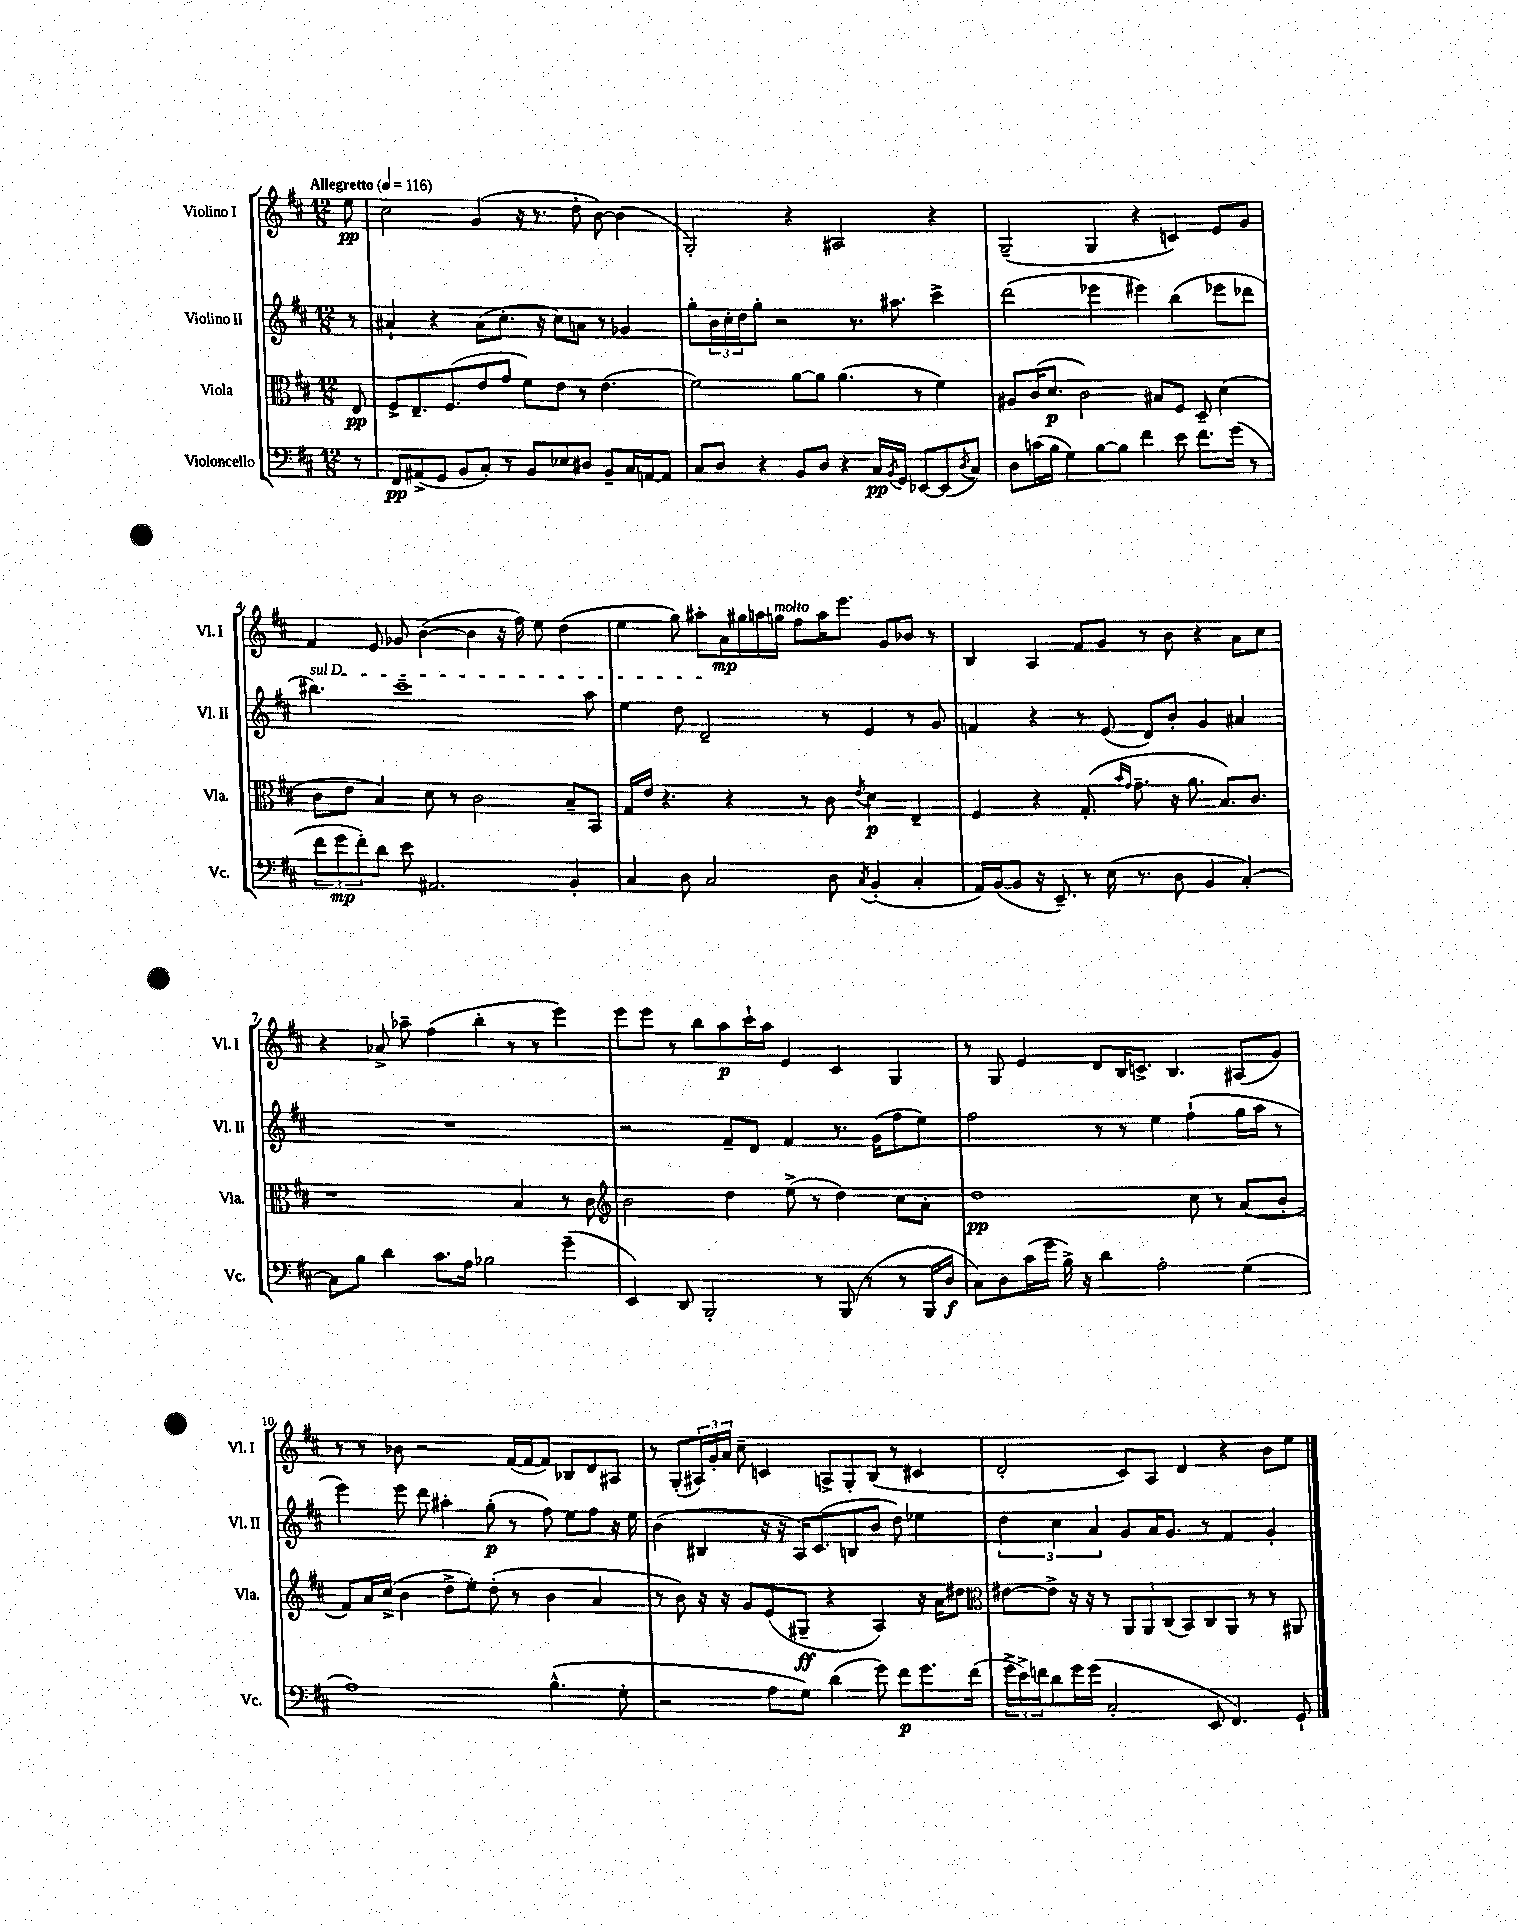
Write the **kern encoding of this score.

**kern	**kern	**kern	**kern
*staff4	*staff3	*staff2	*staff1
*clefF4	*clefC3	*clefG2	*clefG2
*k[f#c#]	*k[f#c#]	*k[f#c#]	*k[f#c#]
*M12/8	*M12/8	*M12/8	*M12/8
*MM116	*MM116	*MM116	*MM116
8r	8E	8r	8ee
=	=	=	=
8FF#	8F#^	4a#`	2cc#
(8AA#^	8.E~	.	.
8GG	.	4r	.
.	(8.F#	.	.
8BB	.	.	.
8C#')	8e	(8a#	(4g
8r	8g	8.cc#'	.
8BB	8f#)	.	16r
.	.	16r	8.r
8E-	8e	8cc#)	.
8D#	8r	8a	8dd'
8BB~	(4.e	8r	[8b)
16C#	.	4g-	(4b]
[16AA	.	.	.
8AA]	.	.	.
=	=	=	=
8C#	2f#)	8gg'	2G')
8D	.	24b	.
.	.	24cc#'	.
.	.	24dd	.
4r	.	8gg'	.
.	.	2r	.
8BB	[8a	.	4r
8D	8a]	.	.
4r	(4.a	.	2A#
.	.	8.r	.
16C#	.	.	.
8qBB	.	.	.
16GG	.	8.aa#	.
[8EE-	8r	.	.
(8EE-]	4f#)	4ccc#^	4r
8qD	.	.	.
8C#)	.	.	.
=	=	=	=
8D	8A#	(2ddd	(2G~
(16c	(16c#	.	.
16B	8.d	.	.
4G)	.	.	.
.	2c#)	.	.
[8B	.	4eee-	4G
8B]	.	.	.
4f#	.	4eee#)	4r
.	8B#	.	.
8e	8F#	(4bb	4c)
8.f#	8D~	.	.
.	(4d	8eee-	8e
(16g	.	.	.
8r	.	8ddd-	8g
=	=	=	=
12f#	8c#	4.bb#)	4f#
12g	.	.	.
.	8e	.	.
12f#')	.	.	.
8d	4B)	.	8e
8e	.	1ccc#~	8g-
2.AA#	8d	.	([4b
.	8r	.	.
.	2c#	.	4b]
.	.	.	16r
.	.	.	16ff#)
.	.	.	8ee
4BB'	8B~	.	(4dd
.	8BB	8aa	.
=	=	=	=
4C#	16G	4ee	4ee
.	16e	.	.
.	4.r	.	.
8D	.	8dd	8gg)
2C#	.	2d~	8aa#'
.	4r	.	16a
.	.	.	16gg#
.	.	.	16aa
.	.	.	16gg
.	8r	.	8ff#
8D	8c#	8r	16aa
.	.	.	8.eee
8qC#	8qe	.	.
(4BB'	4d	4e	.
.	.	.	8g
4C#'	4E~	8r	8b-
.	.	8g	8r
=	=	=	=
16AA)	4F#	4f	4B
([16BB	.	.	.
8BB]	.	.	.
16r	4r	4r	4A
8.EE~)	.	.	.
8r	(8.G'	8r	8f#
(16E	.	(8e	8g
.	16qqb	.	.
.	16qqg	.	.
8.r	8.g~	.	.
.	.	8d)	8r
8D	16r	8b'	8b
.	8.a	.	.
4BB	.	4g	4r
.	8.B)	.	.
[4C#')	.	4a#	8a
.	8.c#	.	.
.	.	.	8cc#
=	=	=	=
8C#]	1r	1.r	4r
8B	.	.	.
4d	.	.	8a-^
.	.	.	8aa-~
8.c#	.	.	(4ff#
16A	.	.	.
2B-	.	.	4bb'
.	4B	.	8r
.	.	.	8r
(4g~	8r	.	4eee)
.	8c#	.	.
=	=	=	=
*	*clefG2	*	*
4EE)	2b	2r	8eee
.	.	.	8eee
8DD	.	.	8r
2BBB'	.	.	8bb
.	4dd	8f#~	8aa
.	.	8d	16ccc#`
.	.	.	16aa
.	(8ee^	4f#	4e
8r	8r	.	.
(8BBB	4dd)	8.r	4c#
8r	.	.	.
.	.	(16g	.
8r	8cc#	8ff#	4G
16BBB	8a'	8ee)	.
16D	.	.	.
=	=	=	=
8C#)	1dd	2ff#	8r
8D	.	.	8G
(16c#	.	.	4e
16g	.	.	.
16B^)	.	.	.
16r	.	.	.
4d	.	8r	8d
.	.	8r	16B
.	.	.	8.c^
2A'	.	4ee	.
.	.	.	4.B
.	8cc#	(4ff#`	.
.	8r	.	.
(4G	(8a	16gg	(8A#
.	.	16aa	.
.	8b'	8r	8g)
=	=	=	=
1A)	8f#)	4eee)	8r
.	16a	.	8r
.	(16cc#^	.	.
.	4b	8eee	8b-
.	.	8ddd	2r
.	8dd^	4aa#'	.
.	8ee')	.	.
.	(8dd'	(8gg'	.
.	8r	8r	([16f#
.	.	.	16f#_
(4.B^^	4b	8ff#)	8f#])
.	.	8ee	8B-
.	4a	8ff#	8d
8G'	.	16r	8A#
.	.	16ee	.
=	=	=	=
2r	8r	(4b	8r
.	8b)	.	(8G'
.	16r	4B#	24A#)
.	.	.	24g'
.	16r	.	.
.	.	.	24a
.	8g	.	8cc#~
8A	(8e	16r	4c
.	.	16r	.
8G)	8G#~	16A)	.
.	.	(8.c#	.
(4d	4r	.	8A^
.	.	8B	8G'
8g)	4A)	8b	(8B
8f#	.	8dd)	8r
8.g	16r	4ee-	4c#
.	16a	.	.
.	8dd#	.	.
(16f#	.	.	.
=	=	=	=
*	*clefC3	*	*
24g^	[8e#	6dd	2d'
24e^)	.	.	.
24f	.	.	.
8d	8e#^]	.	.
.	.	6cc#	.
16g	16r	.	.
(16g	16r	.	.
.	.	6a	.
2C#'	8r	.	.
.	12AA	8g	8c#)
.	12AA	.	.
.	.	16a	8A
.	(12C#	.	.
.	.	8.g	.
.	8BB)	.	4d
8EE	8C#	8r	.
4.FF#)	8AA	4f#	4r
.	8r	.	.
.	8r	4g'	8b
8GG`	8AA#	.	8ee
==	==	==	==
*-	*-	*-	*-
